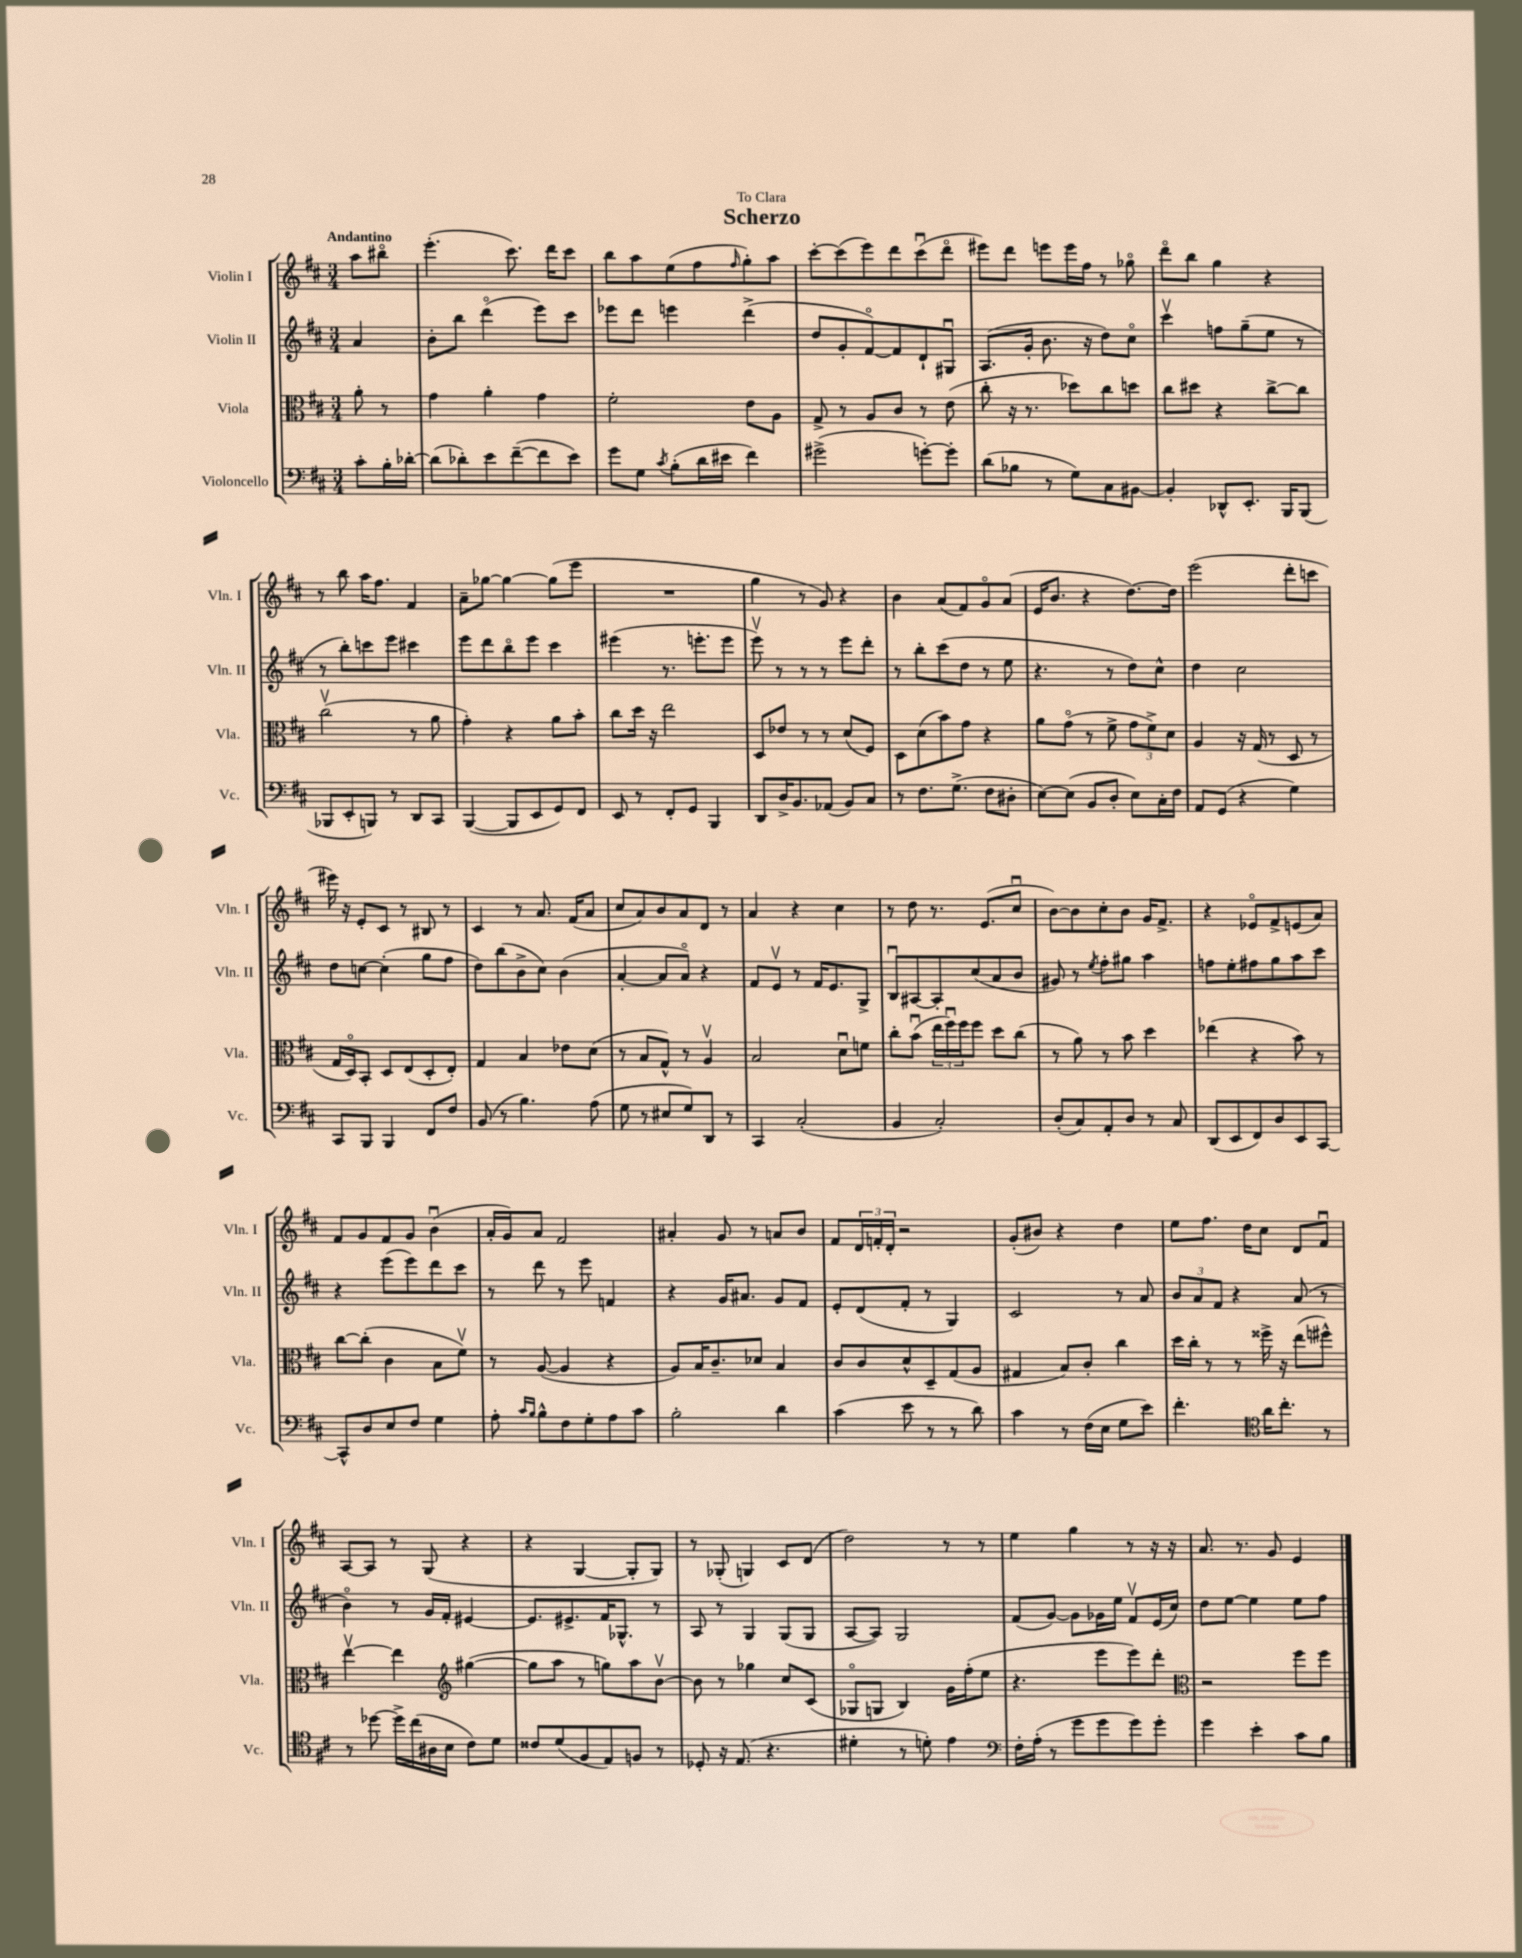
\header { title = "Scherzo" dedication = "To Clara" }
<<
\new StaffGroup <<
\new Staff = "s0" \with { instrumentName = "Violin I" shortInstrumentName = "Vln. I" } {
    \clef treble \key d \major \numericTimeSignature \time 3/4 \partial 4 \tempo "Andantino"
    a''8 bis''8\flageolet |
    e'''4.-.( cis'''8.) d'''16 cis'''8 |
    b''8 a''8 e''8( fis''8 \grace { fis''16 } g''8-.) a''8 |
    cis'''8~-. cis'''8( e'''8) d'''8 cis'''8\downbow( d'''8\flageolet |
    eis'''8) d'''8 e'''8 e'''16 fis''16 r8 ges''8\flageolet |
    d'''8\flageolet b''8 g''4 r4 |
    r8 b''8 a''16 fis''8. fis'4 |
    a'8-- ges''8~ ges''4~ ges''8( e'''8 |
    R2. |
    g''4 r8 g'8) r4 |
    b'4 a'8( fis'8) g'8\flageolet a'8( |
    e'16 b'8. r4 d''8.~) d''16 |
    e'''2( d'''8-. c'''8 |
    eis'''16) r16 e'8-. cis'8 r8 bis8 r8 |
    cis'4 r8 a'8. fis'16( a'8 |
    cis''8 a'8) b'8 a'8 d'8 r8 |
    a'4 r4 cis''4 |
    r8 d''8 r8. e'8.( cis''8\downbow |
    b'8~) b'8 cis''8-. b'8 g'16 fis'8.-> |
    r4 ees'8\flageolet fis'8-> e'8( a'8) |
    fis'8 g'8 fis'8 g'8 b'4\downbow( |
    a'16-. g'16) a'8 fis'2 |
    ais'4-. g'8 r8 a'8 b'8 |
    fis'8 \tuplet 3/2 { d'16 f'16-. d'16-. } r2 |
    g'8-.( bis'8) r4 d''4 |
    e''8 fis''8. d''16 cis''8 d'8 fis'8\downbow |
    a8~ a8 r8 g8( r4 |
    r4 g4~ g8-. g8) |
    r8 ges8-.( g4) cis'8 d'8( |
    d''2) r8 r8 |
    e''4 g''4 r8 r16 r16 |
    a'8. r8. g'8 e'4 \bar "|." |
}
\new Staff = "s1" \with { instrumentName = "Violin II" shortInstrumentName = "Vln. II" } {
    \clef treble \key d \major \numericTimeSignature \time 3/4 \partial 4
    a'4 |
    b'8-. b''8 d'''4\flageolet( e'''8) cis'''8 |
    ees'''8 d'''8 e'''4 d'''4->( |
    d''8 g'8-. fis'8~\flageolet) fis'8 d'8-! gis8\downbow |
    a8.( g'16-. b'8. r16 d''8) cis''8\flageolet |
    cis'''4\upbow f''8 g''8--( e''8 r8 |
    r8 b''8-.) c'''8 e'''8 cis'''4 |
    e'''8 d'''8 b''8\flageolet e'''8 cis'''4 |
    eis'''4( r8. e'''8.-. e'''8 |
    e'''8\upbow) r8 r8 r8 e'''8 d'''8-. |
    r8 b''8-. cis'''8( d''8 r8 e''8 |
    r4. r8 d''8) cis''8-^ |
    d''4 cis''2 |
    d''8 c''8~ c''4-.( g''8 fis''8 |
    d''8) b''8( b'8-> cis''8) b'4( |
    a'4~-. a'8 a'8\flageolet) r4 |
    fis'8 e'8\upbow r8 fis'16 e'8. g8-> |
    b8\downbow ais8~ ais8-. cis''8( a'8 b'8 |
    gis'8) r8 \acciaccatura { e''8 } fis''8-. gis''8 a''4 |
    f''8 e''8-. fis''8 g''8 a''8 cis'''8 |
    r4 e'''8( e'''8) d'''8 cis'''8 |
    r8 d'''8 r8 e'''8 f'4 |
    r4 g'16 ais'8. g'8 fis'8 |
    e'8-. d'8( fis'8-. r8 g4) |
    cis'2 r8 a'8 |
    \tuplet 3/2 { b'8 a'8 fis'8 } r4 a'8( r8 |
    b'4\flageolet) r8 g'16 fis'16-. eis'4~ |
    eis'8. eis'8.-> fis'16 ges8.-^ r8 |
    a8 r8 g4 g8( g8 |
    a8~ a8) g2 |
    fis'8( g'8~) g'8 ges'16 e''16 fis'8\upbow e'16( cis''16) |
    d''8 e''8~ e''4 e''8 fis''8 \bar "|." |
}
\new Staff = "s2" \with { instrumentName = "Viola" shortInstrumentName = "Vla." } {
    \clef alto \key d \major \numericTimeSignature \time 3/4 \partial 4
    a'8-. r8 |
    g'4 a'4-. g'4 |
    fis'2-. e'8 a8 |
    g8-> r8 a8 cis'8 r8 e'8( |
    cis''8-. r16 r8. des''8) cis''8 d''8 |
    cis''8 dis''8 r4 cis''8~-> cis''8 |
    cis''2\upbow( r8 a'8 |
    g'4-.) r4 a'8 b'8-. |
    cis''8 d''16 r16 e''2 |
    d8 ees'8 r8 r8 d'8( fis8) |
    d8 d'8( b'8) g'8 r4 |
    a'8 g'8\flageolet( r8 fis'8-> \tuplet 3/2 { g'8 fis'8->) d'8 } |
    a4 r16 g16( r8 d8 r8 |
    g16 d16\flageolet) b,8-. d8 e8( d8-. e8-.) |
    g4 b4 ees'8 d'8( |
    r8 b8 g8-^) r8 a4\upbow |
    b2 d'8\downbow f'8 |
    cis''8-. b'8\downbow( \tuplet 3/2 { e''16 fis''16\downbow) fis''16 } fis''8 d''8 cis''8( |
    r8 a'8) r8 b'8 d''4 |
    ees''4( r4 b'8) r8 |
    cis''8~ cis''8-.( cis'4 b8 fis'8\upbow) |
    r8 a8~( a4 r4 |
    a8) b16 cis'8.-- des'8 b4 |
    cis'8 cis'8 d'8-^ d8-- g8( a8 |
    gis4 b8) cis'8-. cis''4 |
    d''16 cis''16-. r8 r8 fisis''16-> r16 e''8( fis''8-^) |
    e''4~\upbow e''4 \clef treble gis''4~( |
    gis''8 a''8 r8 g''8) a''8 b'8~\upbow |
    b'8 r8 ges''4 cis''8 cis'8( |
    ges8\flageolet g8 b4) g'16 fis''16-.( e''8 |
    r4. e'''8 e'''8) d'''8-. |
    \clef alto r2 fis''8 fis''8 \bar "|." |
}
\new Staff = "s3" \with { instrumentName = "Violoncello" shortInstrumentName = "Vc." } {
    \clef bass \key d \major \numericTimeSignature \time 3/4 \partial 4
    cis'8-. b16-. des'16~-. |
    des'8( des'8-.) e'8 fis'8~--( fis'8 e'8) |
    g'8 g8 \acciaccatura { cis'8 } b8-.( d'16 eis'16 fis'4) |
    gis'2->( g'8~-.) g'8-. |
    d'8( bes8 r8 g8) cis8 bis,8~ |
    bis,4-. des,8-^ e,8.-. b,,16 b,,8( |
    bes,,8 e,8-. b,,8) r8 d,8 cis,8 |
    b,,4~( b,,8 e,8 g,8) fis,8 |
    e,8 r8 fis,8-. g,8 b,,4 |
    d,8 d16-> b,8. aes,8( b,8) cis8 |
    r8 fis8. g8.->( fis8 dis8-. |
    e8~) e8( b,8 d8-. e8) cis16-. fis16 |
    a,8 g,8( r4 g4) |
    cis,8 b,,8 b,,4 fis,8 fis8 |
    b,8( r8 b4.) a8( |
    g8 r8 eis8 g8) d,8 r8 |
    cis,4 cis2-.( |
    b,4 cis2-.) |
    d8-.( cis8) a,8-. d8 r8 cis8 |
    d,8( e,8 fis,8) d8 e,8 cis,8~ |
    cis,8-^ d8 e8 fis8 g4 |
    a8-. \grace { cis'16 b16 } b8-^ fis8 g8-. a8 cis'8 |
    b2-. d'4 |
    cis'4( e'8 r8 r8 d'8) |
    cis'4 r8 fis16( e16 g8 e'8) |
    fis'4.-. \clef tenor a'16 cis''8.-. r8 |
    r8 des''8~ des''16-> cis''16( ais16 b16 cis'8) d'8 |
    cisis'8 d'8( fis8 e8) f8 r8 |
    des8-. r16 e8.( r4. |
    dis'4-. r8 d'8-.) e'4 |
    \clef bass fis16-. a16-.( r8 g'8 g'8 g'8) g'8-. |
    g'4 e'4-. cis'8 b8 \bar "|." |
}
>>
>>
\layout { \context { \Score \remove "Bar_number_engraver" } }
